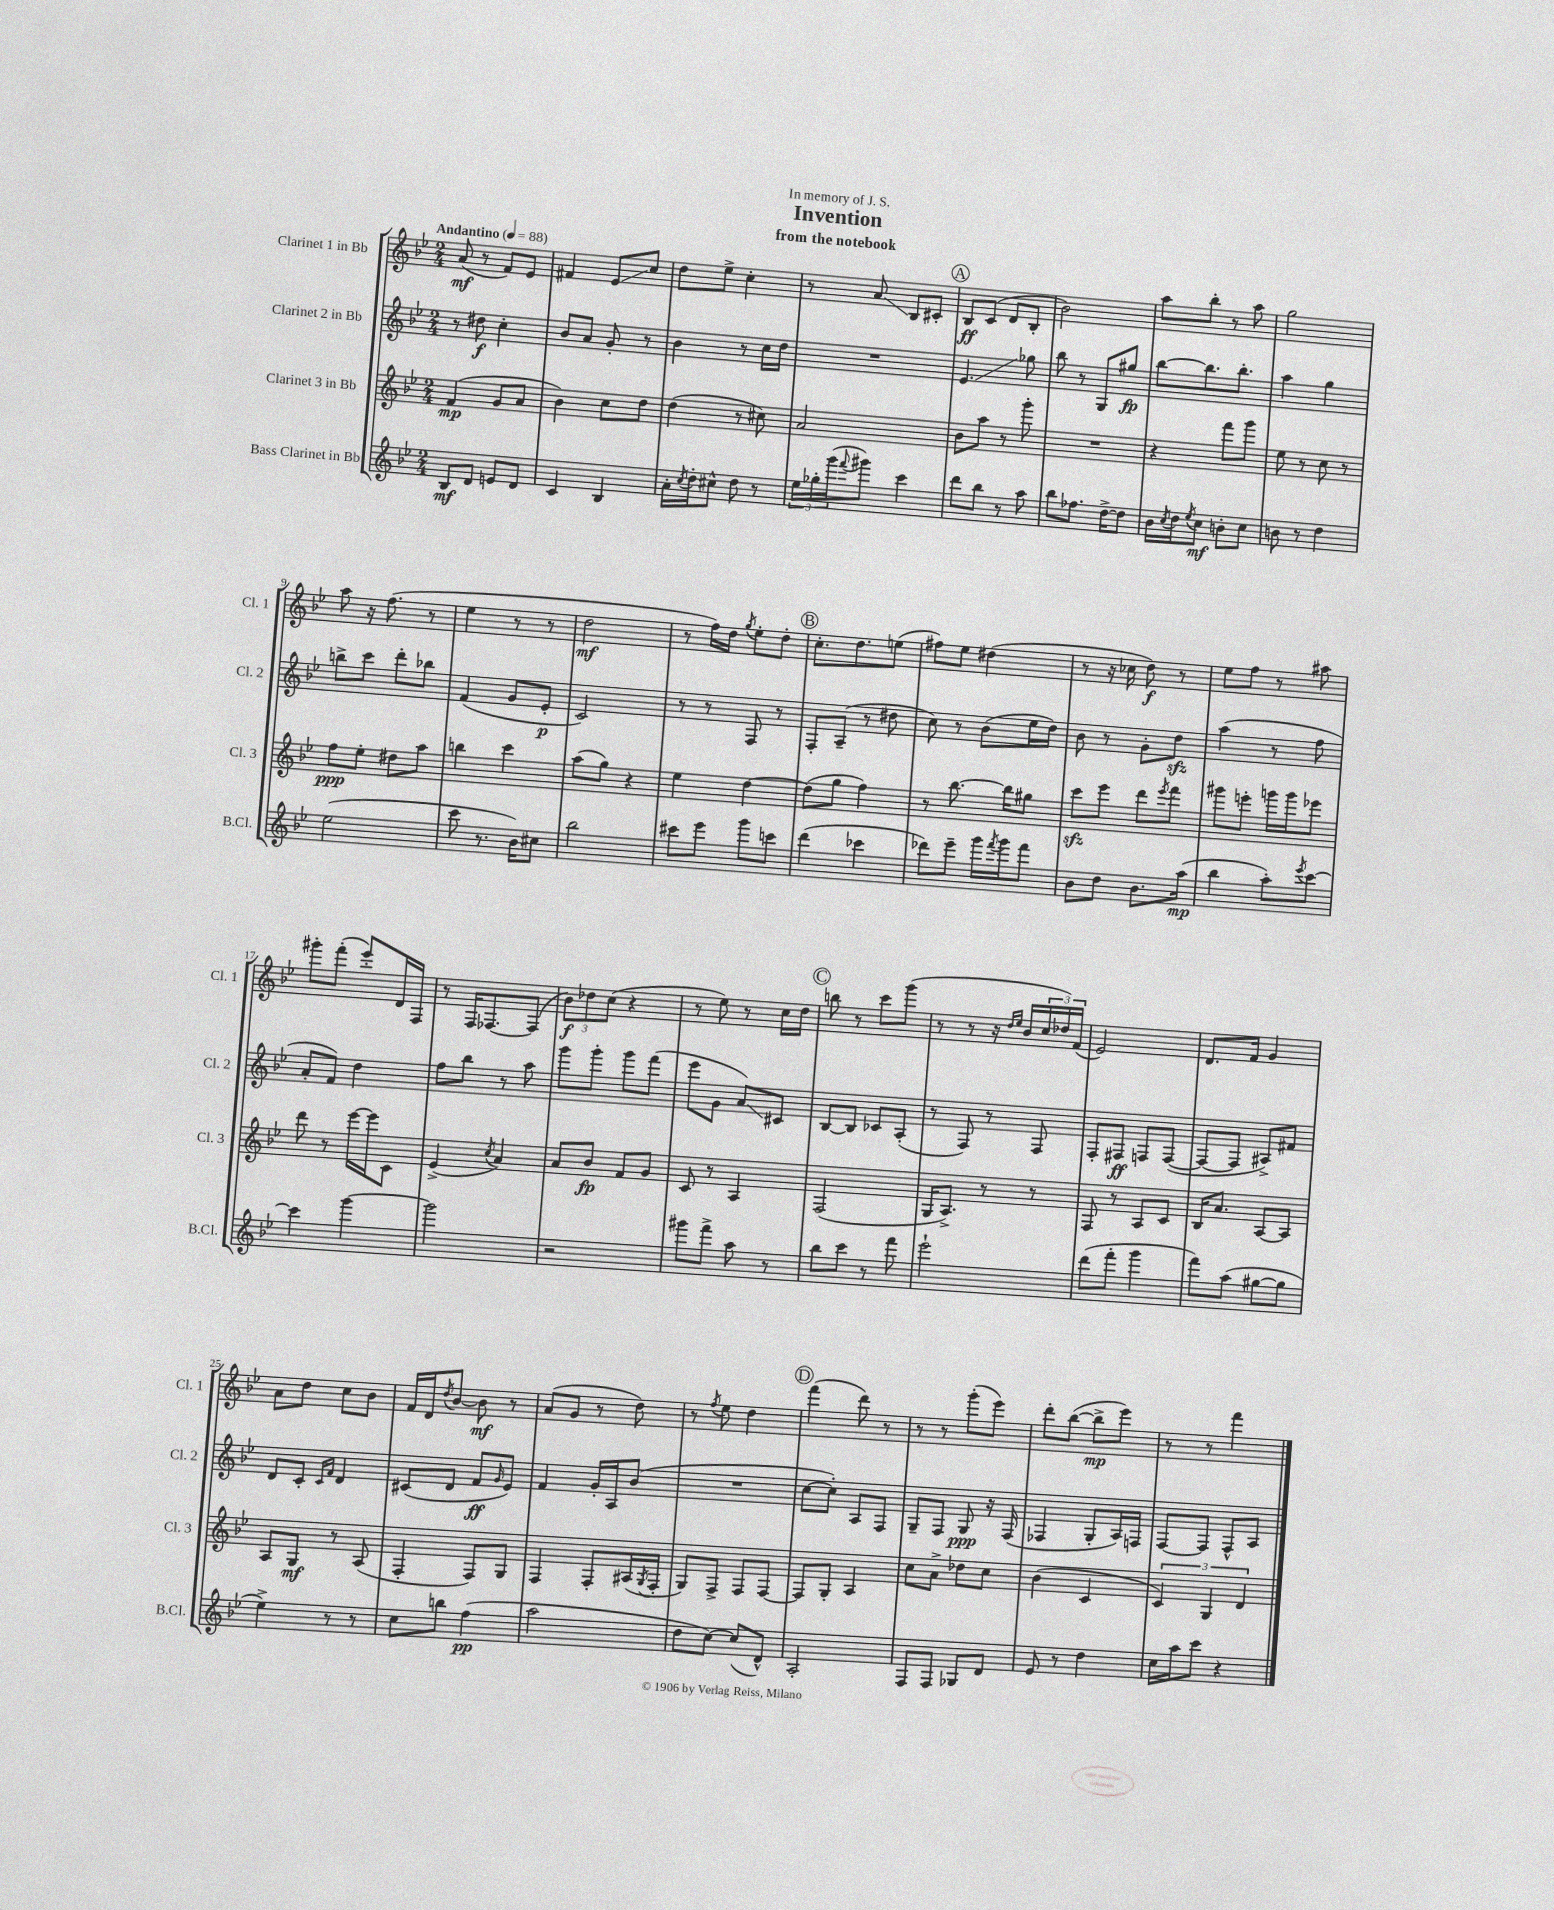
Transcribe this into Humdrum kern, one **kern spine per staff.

**kern	**kern	**kern	**kern
*staff4	*staff3	*staff2	*staff1
*clefG2	*clefG2	*clefG2	*clefG2
*k[b-e-]	*k[b-e-]	*k[b-e-]	*k[b-e-]
*M2/4	*M2/4	*M2/4	*M2/4
*MM88	*MM88	*MM88	*MM88
8B-	(4f	8r	(8a
8d	.	8dd#	8r
8e	8g	4cc'	8f)
8d	8a	.	8e-
=	=	=	=
4c	4b-)	8b-	4f#
.	.	8a	.
4B-	8cc	8g'	8e-
.	8dd	8r	8cc
=	=	=	=
16a'	(4dd	4b-	8dd
8qcc	.	.	.
16dd'	.	.	.
8cc#^^	.	.	8ee-^
8dd	8r	8r	4cc'
8r	8cc#)	16cc	.
.	.	16dd	.
=	=	=	=
24ee-	2a	2r	8r
24gg-'	.	.	.
(24ggg	.	.	.
8qqfff	.	.	.
8ggg#)	.	.	8a
4ccc	.	.	8B-
.	.	.	8c#'
=	=	=	=
8ddd	8b-	4.e-	8B-
8bb-	8aa	.	(8c
8r	8r	.	8d
8aa	8ggg'	8gg-	8B-'
=	=	=	=
8bb-	2r	8bb-	2b-)
8.ff-	.	8r	.
.	.	8G	.
[16dd^	.	.	.
8dd]	.	8gg#	.
=	=	=	=
16b-	4r	[8bb-	8aa
8qcc	.	.	.
16dd	.	.	.
8qee-	.	.	.
8cc	.	8.bb-]	8bb-'
8b'	8fff	.	8r
.	.	8.bb-'	.
8cc	8ggg	.	8aa
=	=	=	=
8b	8ee-	4aa	2gg
8r	8r	.	.
4dd	8cc	4gg	.
.	8r	.	.
=	=	=	=
(2ee-	8ff	8bb^	8aa
.	8ee-'	8ccc	16r
.	.	.	(8.ff
.	8dd#	8ddd'	.
.	8aa	8bb-	8r
=	=	=	=
8ccc	4bb	(4f	4ee-
8.r	.	.	.
.	4ccc	8g	8r
16b-)	.	.	.
8cc#	.	8e-'	8r
=	=	=	=
2bb-	(8aa	2c)	2dd
.	8gg)	.	.
.	4r	.	.
=	=	=	=
8ccc#	4ee-	8r	8r
8eee-	.	8r	16ff)
.	.	.	16dd
.	.	.	8qgg
8ggg	[4dd	8F	8ee-'
8ccc	.	8r	8dd'
=	=	=	=
(4ddd	(8dd]	8F'	8.cc'
.	8gg	(8A~	.
.	.	.	8.dd
4ccc-	4ff)	8r	.
.	.	8dd#	(8ee
=	=	=	=
8ddd-)	8r	8cc)	8ff#)
8eee-~	[8.bb-	8r	8ee-
16ggg	.	(8b-	(4dd#
8qfff	.	.	.
16ggg	16bb-]	.	.
8fff	8gg#	16ee-	.
.	.	16dd)	.
=	=	=	=
8b-	8ccc	8b-	8r
8dd	8eee-	8r	16r
.	.	.	16cc-
8.b-	8ddd	8g'	8dd)
.	8qeee-	.	.
.	8fff	8dd	8r
(16aa	.	.	.
=	=	=	=
4bb-	8ggg#	(4aa	8ee-
.	8eee'	.	8ff
8aa')	16ggg	8r	8r
.	16ggg	.	.
8qeee-	.	.	.
[8ccc	8eee-	8ff	8aa#
=	=	=	=
4ccc]	8ddd	8a'	8ggg#'
.	8r	8f)	(8fff'
[4ggg	[16eee-	4dd	8eee-')
.	16eee-]	.	.
.	8c	.	16d
.	.	.	16F
=	=	=	=
2ggg]	(4e-^	8ff	8r
.	.	8bb-	16F
.	.	.	[8.F-
.	8qcc	.	.
.	4a)	8r	.
.	.	8aa	(8F-]
=	=	=	=
2r	8a	8ggg	12b-)
.	.	.	12dd-
.	8b-	8ggg'	.
.	.	.	(12cc
.	8f	8ggg	4r
.	8g	(8fff	.
=	=	=	=
8ggg#	8c	8eee-	8r
8fff^	8r	8g	8ee-)
8aa	4A	8a)	8r
8r	.	8c#	16cc
.	.	.	16dd
=	=	=	=
8bb-	(2F	[8B-	8bb
8ccc	.	8B-]	8r
8r	.	8c-	8ccc
8fff	.	(8A'	(8ggg
=	=	=	=
2eee-`	16G	8r	8r
.	8.A^)	.	.
.	.	8F)	8r
.	8r	8r	16r
.	.	.	16qqdd
.	.	.	16qqee-
.	.	.	16b-
.	8r	8F	24cc
.	.	.	24dd-)
.	.	.	(24f
=	=	=	=
(8ddd	8F	8F'	2e-)
8fff'	8r	8F#	.
4ggg	8A	8F	.
.	8c	([8F	.
=	=	=	=
8fff)	16B-	8F_	8.d
.	8.a	.	.
(8aa	.	8F]	.
.	.	.	16f
[8gg#	[8A	8A#^)	4g
8gg#]	8A]	8f#	.
=	=	=	=
4ee-^)	8A	8d	8a
.	8G	8c'	8dd
.	.	16qqc	.
.	.	16qqf	.
8r	8r	4d	8cc
8r	(8A	.	8b-
=	=	=	=
8cc	4F'	(8c#	16f
.	.	.	16d
.	.	.	8qdd
8bb	.	8d	[8b-
(4ff	8F)	8f	8b-]
.	.	16qqg	.
.	8G	8e-)	8r
=	=	=	=
2aa	4F	4f	(8a
.	.	.	8g
.	8F'	16g'	8r
.	.	16A	.
.	(16A#	(8b-	8dd)
.	8qG	.	.
.	16F'	.	.
=	=	=	=
8dd	8G)	2r	8r
.	.	.	8qff
[8cc)	8F^	.	8ee-
(8cc]	8F	.	4dd
8d^^)	[8F	.	.
=	=	=	=
2A'	8F]	[8cc	(4fff
.	8G'	8cc'])	.
.	4A	8A	8ddd)
.	.	8F	8r
=	=	=	=
8F	8cc	8G~	8r
8F	8a^	8F	8r
8G-	8dd-	8G	(8ggg'
8d	8cc	16r	8eee-)
.	.	(16F	.
=	=	=	=
8e-	(4b-	4F-	8ddd'
8r	.	.	([8bb-
4dd	4c	8G'	8bb-^]
.	.	16A)	8eee-)
.	.	16F	.
=	=	=	=
16cc	6c)	[8F	8r
16aa	.	.	.
8ccc	.	8F]	8r
.	6G	.	.
4r	.	8F^^	4fff
.	6d	.	.
.	.	8A	.
==	==	==	==
*-	*-	*-	*-
